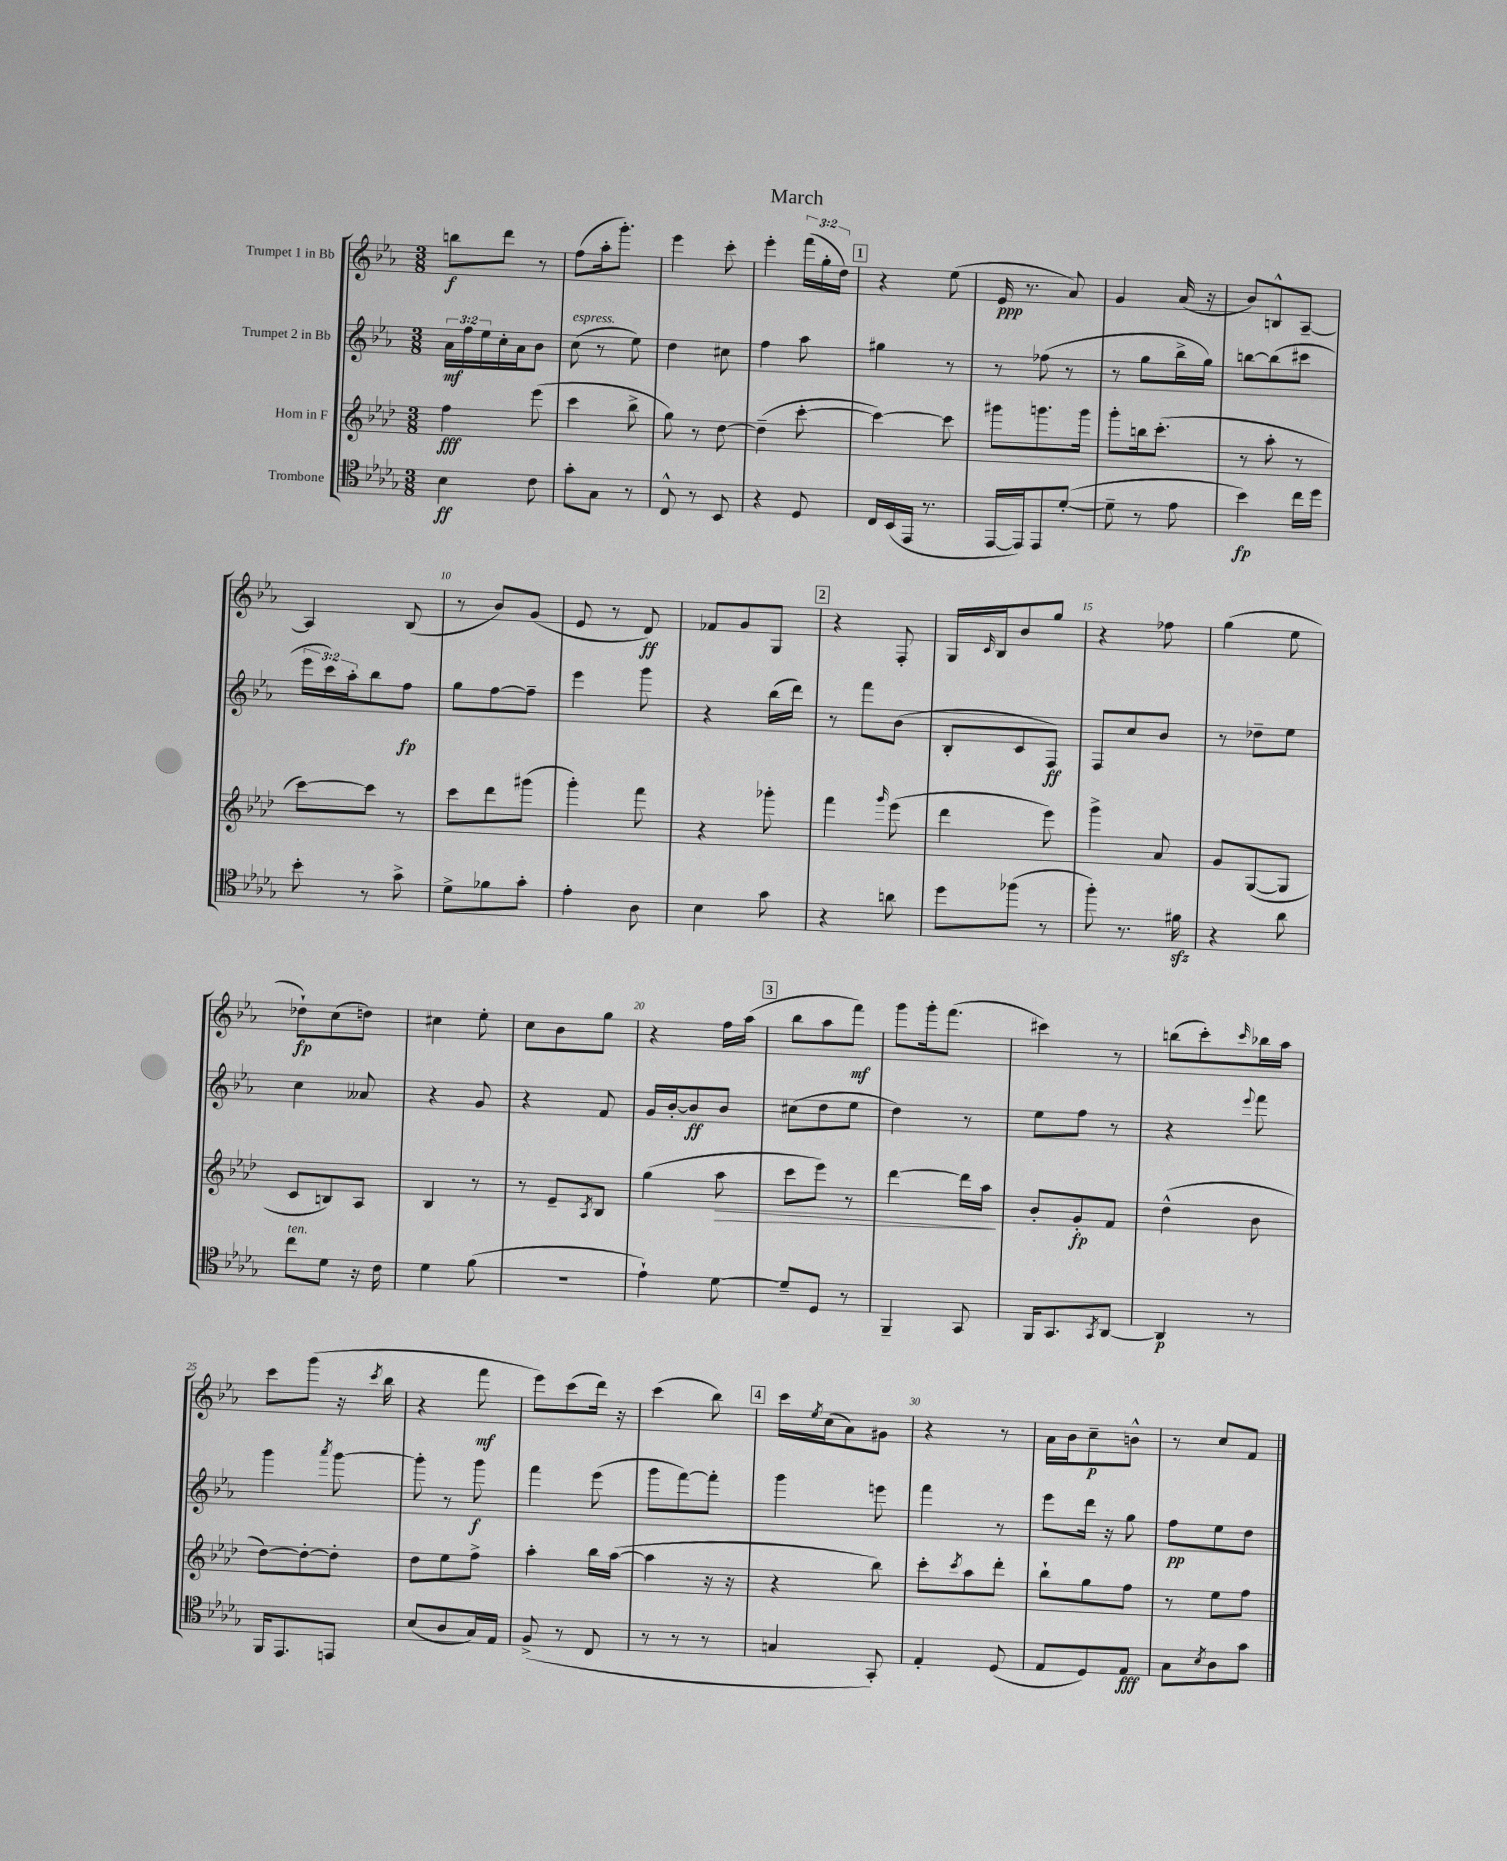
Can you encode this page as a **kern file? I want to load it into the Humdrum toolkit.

**kern	**kern	**kern	**kern
*staff4	*staff3	*staff2	*staff1
*clefC4	*clefG2	*clefG2	*clefG2
*k[b-e-a-d-g-]	*k[b-e-a-d-]	*k[b-e-a-]	*k[b-e-a-]
*M3/8	*M3/8	*M3/8	*M3/8
4B-	4ff	24a-	8bb
.	.	24ff	.
.	.	24ee-	.
.	.	16cc'	8ddd
.	.	16a-	.
8c	(8eee-	8b-	8r
=	=	=	=
8g-'	4ccc	(8cc	(8ff
8G-	.	8r	16aa-'
.	.	.	8.ggg')
8r	8bb-^	8ee-)	.
=	=	=	=
8C^^	8gg)	4dd	4eee-
8r	8r	.	.
8BB-	[8dd-	8cc#	8ccc'
=	=	=	=
4r	(4dd-~]	4ff	4eee-'
8D-	[8ccc'	8aa-	(24fff
.	.	.	24gg'
.	.	.	24dd)
=	=	=	=
16C	4ccc_)	4gg#	4r
(16BB-	.	.	.
16EE-	.	.	.
8.r	.	.	.
.	8ccc]	8r	(8ee-
=	=	=	=
[16EE-	8ggg#	8r	16e-
16EE-])	.	.	8.r
8EE-	8.ggg	(8ff-	.
([8d-'	.	8r	8a-)
.	16ggg	.	.
=	=	=	=
8d-~]	8ggg'	8r	4g
8r	16bb	8gg	.
.	(8.ccc'	.	.
8e-	.	16bb-^	(16a-
.	.	16gg)	16r
=	=	=	=
4b-)	8r	[8bb	8b-)
.	8aa-'	(8bb]	8B^^
16cc	8r	8ccc#	[8A-~
16dd-	.	.	.
=	=	=	=
8b-'	[8ccc)	24eee-	4A-]
.	.	24ccc)	.
.	.	24aa-'	.
8r	8ccc]	8bb-	.
8g-^	8r	8ff	(8B-
=	=	=	=
8d-^	8ccc	8gg	8r
8f-	8ddd-	[8ff	8b-)
8g-'	(8ggg#	8ff~]	(8g
=	=	=	=
4e-'	4ggg')	4eee-	8e-
.	.	.	8r
8A-	8fff	8ggg	8d)
=	=	=	=
4B-	4r	4r	8f-
.	.	.	8g
8g-	8ggg-'	(16bb-	8G
.	.	16ddd)	.
=	=	=	=
4r	4fff	8r	4r
.	.	8fff	.
.	16qqggg	.	.
8a	(8eee-	(8b-	8F'
=	=	=	=
8dd-	4ddd-	8B-'	16G
.	.	.	16qqc
.	.	.	16B-
(8ff-	.	8c	8b-
8r	8eee-)	8F)	8gg
=	=	=	=
8ff')	4ggg^	8F	4r
8.r	.	8cc	.
.	8a-	8b-	8ff-
16f#	.	.	.
=	=	=	=
4r	8g	8r	(4gg
.	([8G	8dd-~	.
8a-	8G]	8ee-	8ee-
=	=	=	=
8cc	8c	4cc	8dd-`)
8d-	8B)	.	(8cc
16r	8A-	8a--	8dd)
16c	.	.	.
=	=	=	=
4d-	4B-	4r	4cc#
(8f	8r	8g	8ee-'
=	=	=	=
4.r	8r	4r	8cc
.	8e-~	.	8b-
.	8qA-	.	.
.	8B-	8f	8gg
=	=	=	=
4e-`)	(4gg	16g	4r
.	.	[16b-'	.
.	.	8b-]	.
[8d-	8aa-	8b-	16ff
.	.	.	(16aa-
=	=	=	=
8d-~]	8ccc	(8cc#	8bb-
8D-	8eee-)	8dd	8aa-
8r	8r	8ee-	8fff)
=	=	=	=
4FF~	[4ddd-	4dd)	8ggg
.	.	.	16ggg'
.	.	.	(8.fff
8GG-	16ddd-]	8r	.
.	16aa-	.	.
=	=	=	=
16FF	8b-'	8ee-	4ccc#)
8.GG-	.	.	.
.	8g'	8ff	.
8qGG-	.	.	.
[8AA-	8f	8r	8r
=	=	=	=
4AA-]	(4dd-^^	4r	(8bb
.	.	.	8ccc')
.	.	8qqeee-	16qqccc
8r	8b-	8fff	16bb-
.	.	.	16aa-
=	=	=	=
16FF	[8dd-)	4ggg	8ccc
8.EE-	.	.	.
.	8dd-'_	.	(8ggg
.	.	8qaaa-	.
8EE	8dd-']	[8ggg	16r
.	.	.	8qccc
.	.	.	16bb-
=	=	=	=
(8B-	8dd-	8ggg']	4r
8A-	8ee-	8r	.
16G-)	8ff^	8ggg	8fff
16E-	.	.	.
=	=	=	=
(8F^	4aa-'	4fff	8eee-)
8r	.	.	(8ccc
8C	16bb-	(8eee-	16ddd)
.	([16aa-	.	16r
=	=	=	=
8r	4aa-]	8ggg	(4ccc
8r	.	[8fff)	.
8r	16r	8fff']	8bb-)
.	16r	.	.
=	=	=	=
4G	4r	4ggg	16ccc
.	.	.	8qee-
.	.	.	(16cc
.	.	.	8a-)
8GG-')	8bb-)	8eee	8g#
=	=	=	=
4E-'	8ccc'	4fff	4r
.	8qccc	.	.
.	8aa-	.	.
(8D-	8ddd-'	8r	8r
=	=	=	=
8E-	8bb-`	8eee-	16a-
.	.	.	16b-
8D-)	8gg	16ddd	8cc~
.	.	16r	.
8E-	8ff	8gg	8b^^
=	=	=	=
8G-	8r	8ff	8r
8qB-	.	.	.
8A-	8ee-	8ee-	8cc
8g-	8ff	8dd	8f
==	==	==	==
*-	*-	*-	*-
